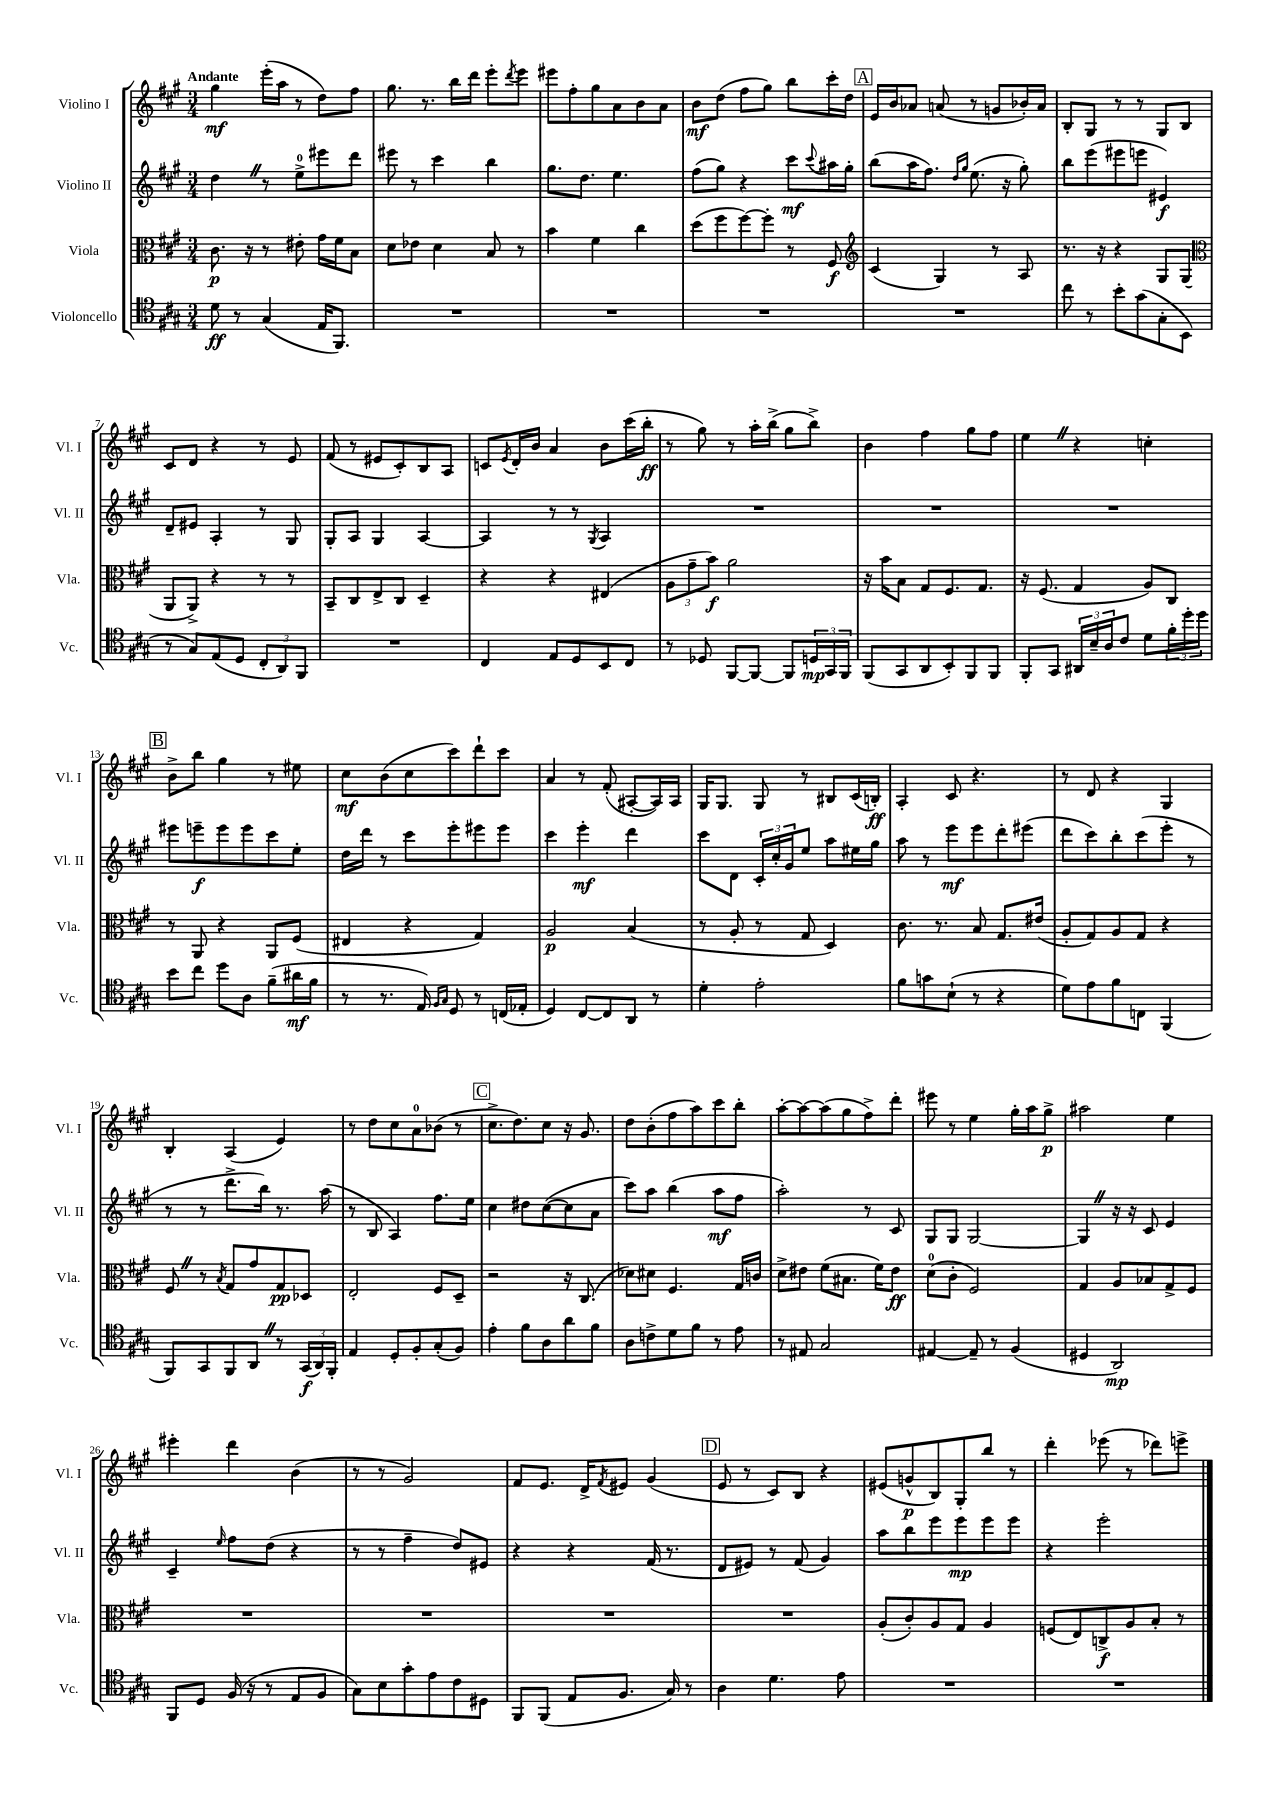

**kern	**kern	**kern	**kern
*staff4	*staff3	*staff2	*staff1
*clefC4	*clefC3	*clefG2	*clefG2
*k[f#c#g#]	*k[f#c#g#]	*k[f#c#g#]	*k[f#c#g#]
*M3/4	*M3/4	*M3/4	*M3/4
8d\	8.c#\	4dd\	4gg#\
8r	.	.	.
.	16r	.	.
(4G#/	8r	8r	(16eee'\LL
.	.	.	16aa\JJ
.	8e#'\	8ee^\L	8r
16E/LK	16g#\LL	8eee#\	8dd\L)
8.FF#/J)	16f#\J	.	.
.	8B\J	8ddd\J	8ff#\J
=	=	=	=
2.r	8d\L	8eee#\	8.gg#\
.	8e-\J	8r	.
.	.	.	8.r
.	4d\	4ccc#\	.
.	.	.	16bb\LL
.	.	.	16ddd\JJ
.	8B/	4bb\	8eee'\L
.	.	.	8qddd/
.	8r	.	8eee\J
=	=	=	=
2.r	4b\	8.gg#\L	8eee#\L
.	.	.	8ff#'\
.	.	8.dd\J	.
.	4f#\	.	8gg#\
.	.	4.ee\	8a\
.	4cc#\	.	8b\
.	.	.	8a\J
=	=	=	=
2.r	(8dd\L	(8ff#\L	8b\L
.	8ff#\	8gg#\J)	(8dd\J
.	[8ff#\)	4r	8ff#\L
.	8ff#'\]J	.	8gg#\J)
.	8r	8ccc#\L	8bb\L
.	.	8qqccc#/	.
.	8F#/	16aa#\L	16ccc#'\L
.	.	16gg#'\JJ	16dd\JJ
=	=	=	=
*	*clefG2	*	*
2.r	(4c#/	(8bb\L	16e/LL
.	.	.	16b/J
.	.	16aa\K	8a-/J
.	.	8.ff#\J)	.
.	4G#/)	.	(8a/
.	.	16qqdd/LL	.
.	.	16qqgg#/JJ	.
.	.	(8.ee\	8r
.	8r	.	8g/L
.	.	16r	.
.	8A/	8gg#'\)	16b-'/L)
.	.	.	16a/JJ
=	=	=	=
8cc#\	8.r	8bb\L	8B'/L
8r	.	(8eee\	8G#/J
.	16r	.	.
8b'\L	4r	8eee#\	8r
(8g#\	.	8eee\J	8r
8G#'\	8G#/L	4e#/)	8G#/L
8BB\J	(8G#/J	.	8B/J
=	=	=	=
*	*clefC3	*	*
8r	8AA/L	8d~/L	8c#/L
8G#/L)	8AA^/J)	8e#/J	8d/J
(8E/	4r	4A'/	4r
8D/J	.	.	.
12C#'/L	8r	8r	8r
12AA/)	.	.	.
.	8r	8G#/	8e/
12FF#/J	.	.	.
=	=	=	=
2.r	8BB~/L	8G#'/L	(8f#/
.	8C#/	8A/J	8r
.	8E^/	4G#/	8e#/L
.	8C#/J	.	8c#'/)
.	4D~/	[4A/	8B/
.	.	.	8A/J
=	=	=	=
4C#/	4r	4A/]	8c/L
.	.	.	8qe/
.	.	.	16d'/L
.	.	.	16b/JJ
8E/L	4r	8r	4a/
8D/	.	8r	.
.	.	8qG#/	.
8BB/	(4E#/	4A/	8b\L
8C#/J	.	.	(16ccc#\L
.	.	.	16bb'\JJ
=	=	=	=
8r	12A\L	2.r	8r
.	12g#~\	.	.
8D-/	.	.	8gg#\)
.	12b\J)	.	.
[8FF#/L	2a\	.	8r
8FF#/_J	.	.	16aa'\LL
.	.	.	(16bb^\JJ
8FF#/]L	.	.	8gg#\L
24D/L	.	.	8bb^\J)
24GG#/	.	.	.
24FF#/JJ	.	.	.
=	=	=	=
(8FF#/L	16r	2.r	4b\
.	16b\LK	.	.
8GG#/	8B\J	.	.
8AA/	8G#/L	.	4ff#\
8BB'/)	8.F#/	.	.
8FF#/	.	.	8gg#\L
.	8.G#/J	.	.
8FF#/J	.	.	8ff#\J
=	=	=	=
8FF#'/L	16r	2.r	4ee\
.	(8.F#/	.	.
8GG#/J	.	.	.
24AA#/LL	4G#/	.	4r
24B~/	.	.	.
24A/J	.	.	.
8c#/J	.	.	.
8d\L	8A/L)	.	4cc'\
24f#'\L	8C#/J	.	.
24dd'\	.	.	.
24dd\JJ	.	.	.
=	=	=	=
8b\L	8r	8eee#\L	8b^\L
8cc#\J	8AA/	8eee~\	8bb\J
8dd\L	4r	8eee\	4gg#\
8A\J	.	8eee\	.
(8f#~\L	8AA/L	8ccc#\	8r
16a#\L	(8F#/J	8ee'\J	8ee#\
16f#\JJ	.	.	.
=	=	=	=
8r	4E#/	16dd\LL	8cc#\L
.	.	16ddd\JJ	.
8.r	.	8r	(8b\
.	4r	8ccc#\L	8cc#\
16E/)	.	.	.
16qqF#/LL	.	.	.
16qqG#/JJ	.	.	.
8D/	.	8eee'\	8ccc#\)
8r	4G#/)	8eee#\	8ddd`\
(16C/LL	.	8eee#\J	8ccc#\J
16E-'/JJ	.	.	.
=	=	=	=
4D/)	2A/	4ccc#\	4a/
[8C#/L	.	4eee'\	8r
8C#/]	.	.	(8f#'/
8AA/J	(4B/	4ddd\	[8A#'/L
8r	.	.	16A#/]L)
.	.	.	16A#/JJ
=	=	=	=
4d'\	8r	8ccc#\L	16G#/LK
.	.	.	8.G#/J
.	8A'/	8d\J	.
2e'\	8r	24c#'/LL	8G#/
.	.	24cc#'/	.
.	.	24g#/J	.
.	8G#/	8ee/J	8r
.	4D/)	8aa\L	8B#/L
.	.	16ee#\L	(16c#/L
.	.	16gg#\JJ	16B'/JJ)
=	=	=	=
8f#\L	8.c#\	8aa\	4A'/
8g\	.	8r	.
.	8.r	.	.
(8B`\J	.	8eee\L	8c#/
8r	8B/	8eee\	4.r
4r	8.G#/L	8ddd'\	.
.	.	(8eee#\J	.
.	(16e#/Jk	.	.
=	=	=	=
8d\L)	8A'/L	8ddd\L	8r
8e\	8G#/)	8ccc#\)	8d/
8f#\	8A/	8bb'\	4r
8C\J	8G#/J	(8ccc#\	.
(4FF#/	4r	8eee'\J	4G#/
.	.	8r	.
=	=	=	=
8FF#/L)	8F#/	8r	4B'/
8GG#/	8r	8r	.
.	8qB/	.	.
8FF#/	8G#/L	8.ddd^\L	(4A/
8AA/J	8g#/	.	.
.	.	16bb\Jk)	.
8r	8G#/	8.r	4e/)
(24GG#/LL	8D-/J	.	.
24AA/)	.	.	.
.	.	(16aa\	.
24FF#'/JJ	.	.	.
=	=	=	=
4E/	2E'/	8r	8r
.	.	8B/	8dd\L
8D'/L	.	4A/)	8cc#\
8F#'/	.	.	8a\
(8G#'/	8F#/L	8.ff#\L	(8b-\J
8F#/J)	8D~/J	.	8r
.	.	16ee\Jk	.
=	=	=	=
4e'\	2r	4cc#\	8.cc#^\L
.	.	.	8.dd\)
8f#\L	.	8dd#\L	.
8A\	.	([8cc#\	8cc#\J
8a\	16r	8cc#\]	16r
.	(8.C#/	.	8.g#/
8f#\J	.	8a\J	.
=	=	=	=
8A\L	8d-\L)	8ccc#\L)	8dd\L
8c^\	8d#\J	8aa\J	(8b'\
8d\	4.F#/	(4bb\	8ff#\
8f#\J	.	.	8aa\)
8r	.	8aa\L	8ccc#\
8e\	16G#/LL	8ff#\J	8bb'\J
.	16c/JJ	.	.
=	=	=	=
8r	8d^\L	2aa'\)	[8aa'\L
8E#/	8e#\J	.	8aa\_
2G#/	(8f#\L	.	(8aa\]
.	8.B#\J	.	8gg#\
.	.	8r	8ff#^\)
.	16f#\LK)	.	.
.	8e#\J	8c#/	8ddd'\J
=	=	=	=
[4E#/	(8d\L	8G#/L	8eee#\
.	8c#'\J	8G#/J	8r
8E#~/]	2F#/)	[2G#/	4ee\
8r	.	.	.
(4F#/	.	.	16gg#'\LL
.	.	.	16aa\J
.	.	.	8gg#^\J
=	=	=	=
4D#/	4G#/	4G#/]	2aa#\
2AA/)	8A/L	16r	.
.	.	16r	.
.	8B-/	8c#/	.
.	8G#^/	4e/	4ee\
.	8F#/J	.	.
=	=	=	=
8FF#/L	2.r	4c#~/	4eee#'\
8D/J	.	.	.
.	.	16qqee/	.
(16F#/	.	8ff#\L	4ddd\
16r	.	.	.
8r	.	(8dd\J	.
8E/L	.	4r	(4b\
8F#/J	.	.	.
=	=	=	=
8G#\L)	2.r	8r	8r
8B\	.	8r	8r
8g#'\	.	4ff#~\	2g#/)
8e\	.	.	.
8c#\	.	8dd/L)	.
8D#\J	.	8e#/J	.
=	=	=	=
8FF#/L	2.r	4r	8f#/L
(8FF#/J	.	.	8.e/J
8E/L	.	4r	.
.	.	.	16d^/LK
.	.	.	8qf#/
8.F#/J	.	.	8e#/J
.	.	(16f#/	(4g#/
16G#/)	.	8.r	.
8r	.	.	.
=	=	=	=
4A\	2.r	8d/L	8e/
.	.	8e#/J)	8r
4.d\	.	8r	8c#/L)
.	.	(8f#/	8B/J
.	.	4g#/)	4r
8e\	.	.	.
=	=	=	=
2.r	(8A'/L	8aa\L	(8e#/L
.	8c#'/)	8bb\	8g^^/
.	8A/	8eee\	8B/)
.	8G#/J	8eee\	8G#'/
.	4A/	8eee\	8bb/J
.	.	8eee\J	8r
=	=	=	=
2.r	(8F/L	4r	4ddd'\
.	8E/)	.	.
.	8C^/	2eee'\	(8eee-\
.	8A/	.	8r
.	8B'/J	.	8ddd-\L)
.	8r	.	8eee^\J
==	==	==	==
*-	*-	*-	*-
